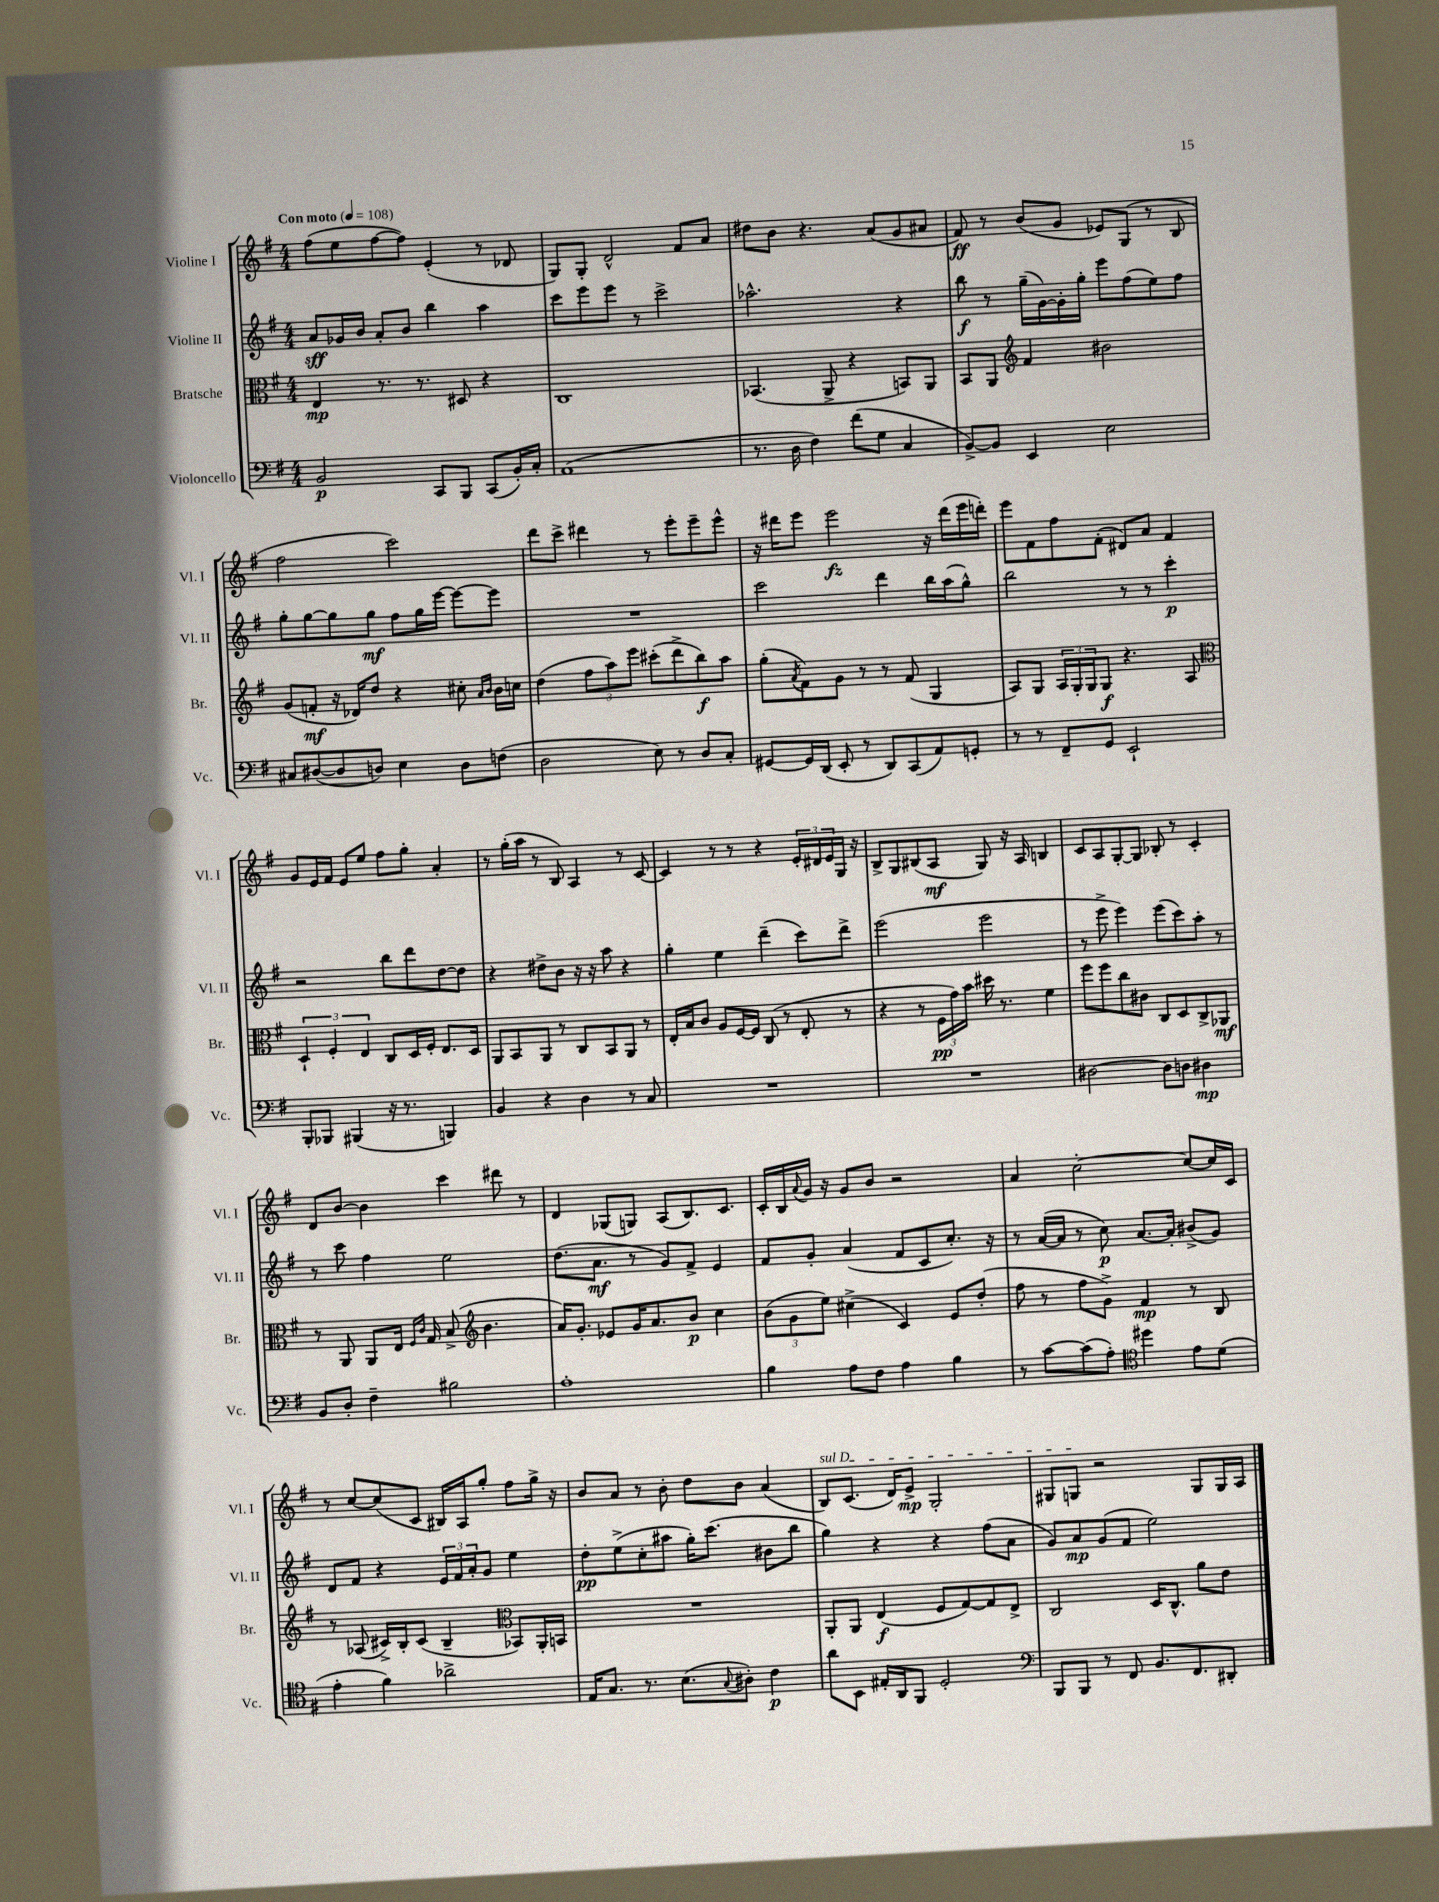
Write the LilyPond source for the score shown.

<<
\new StaffGroup <<
\new Staff = "s0" \with { instrumentName = "Violine I" shortInstrumentName = "Vl. I" } {
    \clef treble \key g \major \numericTimeSignature \time 4/4 \tempo "Con moto" 4 = 108
    fis''8( e''8 fis''8~ fis''8) e'4-.( r8 des'8 |
    g8) g8-. d'2-^ fis'8 a'8 |
    dis''8 b'8 r4. a'8( g'8 ais'8 |
    fis'8\ff) r8 b'8( g'8 ees'8) g8( r8 b8 |
    fis''2 c'''2) |
    d'''8 c'''8-> dis'''4 r8 e'''8-. e'''8-- e'''8-^ |
    r16 dis'''16 e'''8 e'''2\fz r16 dis'''16( e'''16 d'''16-.) |
    e'''8 fis'8 fis''8 fis'8-.( dis'8) a'8 fis'4 |
    g'8 e'16 fis'16 e'8 e''8 fis''8 g''8-. a'4-. |
    r8 g''16-.( a''16 r8 b8) a4 r8 c'8~ |
    c'4 r8 r8 r4 \tuplet 3/2 { e'16-. dis'16 e'16 } g16 r16 |
    b8-> g8 bis8( a8\mf g8) r16 a16 b4 |
    c'8 a8 g8~-. g8 bes8-. r8 c'4-. |
    d'8 b'8~ b'4 c'''4 dis'''8 r8 |
    d'4 ges8( g8) a8( b8.) c'8. |
    c'16-. b16 \appoggiatura { a'8 } g'16 r16 g'8 b'8 r2 |
    a'4 c''2~-. c''8~ c''16 c'16 |
    r8 c''8~ c''8( c'8 bis16) a16 g''8-. fis''8 g''16-> r16 |
    b'8 a'8 r8 b'8-. d''8 b'8 a'4( |
    \once \override TextSpanner.bound-details.left.text = \markup { \italic "sul D" } b8\startTextSpan) c'8.( d'16) e'8->\mp g2-. |
    gis8 g8\stopTextSpan r2 g8 g16 a16 \bar "|." |
}
\new Staff = "s1" \with { instrumentName = "Violine II" shortInstrumentName = "Vl. II" } {
    \clef treble \key g \major \numericTimeSignature \time 4/4
    a'8\sff ges'16 b'16 a'8-. b'8 b''4 a''4 |
    c'''8 e'''8 e'''8 r8 c'''2-> |
    aes''2.-^ r4 |
    b''8\f r8 g''16--( g'16~) g'16-. g''16-. e'''8 fis''8( e''8) fis''8 |
    g''8-. g''8~ g''8 g''8\mf fis''8 g''16 e'''16~ e'''8~ e'''8 |
    R1 |
    c'''2 d'''4 b''16 a''16( g''8-^) |
    b''2 r8 r8 c'''4-.\p |
    r2 b''8 d'''8 d''8~ d''8 |
    r4 dis''8-> b'8 r16 r16 a''8 r4 |
    g''4-. e''4 d'''4--( c'''8) d'''8-> |
    e'''2( e'''2 |
    r8 e'''8-> e'''4) e'''8( c'''8) a''8-. r8 |
    r8 c'''8 fis''4 e''2 |
    d''8.( a'8.\mf r8 g'8) fis'8-> e'4 |
    fis'8 g'8-. a'4( fis'8 c'8 c''8.-.) r16 |
    r8 a'16~( a'16 r8 c''8\p) a'8.~ a'16-. bis'8->( g'8) |
    d'8 fis'8 r4 \tuplet 3/2 { e'16 fis'16 a'16-. } g'8 e''4 |
    d''8-.\pp e''8->( c''8-. ais''8 g''16-.) c'''8.( bis'8 b''8 |
    g''4) r4 r4 fis''8( a'8 |
    g'8) a'8\mp g'8( fis'8 e''2) \bar "|." |
}
\new Staff = "s2" \with { instrumentName = "Bratsche" shortInstrumentName = "Br." } {
    \clef alto \key g \major \numericTimeSignature \time 4/4
    e4\mp r8. r8. dis8 r4 |
    c1 |
    bes,4.( a,8-> r4 b,8) a,8 |
    b,8 a,8 \clef treble fis'4 bis'2 |
    g'8( f'8-.\mf r16 des'16) d''8 r4 cis''8-. \grace { a'16 b'16 } b'16 c''16 |
    d''4( \tuplet 3/2 { fis''8 a''8) e'''8 } cis'''8-.( d'''8-> b''8\f) a''8 |
    g''8-.( \acciaccatura { a'8 } fis'8) g'8 r8 r8 fis'8( g4 |
    a8) g8 \tuplet 3/2 { a16 g16-. g16 } g8\f r4. a8 |
    \clef alto \tuplet 3/2 { d4-! fis4-. e4 } c8 d16 fis16-. e8. d16 |
    a,8 b,8 a,8 r8 c8 b,8 a,8 r8 |
    e16-. b16 c'8 a8 fis16~ fis16 c8( r8 e8-. r8 |
    r4 r8 \tuplet 3/2 { fis16\pp g'16) b'16 } dis''16 r8. fis'4 |
    fis''8 fis''8 c''8 cis'8 c8 d8 c8-> aes,8\mf |
    r8 a,8 a,8 e16 \grace { fis16 c'16 } g16 b8->( \clef treble b'4. |
    a'16) g'8.-. ees'8 g'16 a'8. b'8\p c''4 |
    \tuplet 3/2 { b'8( g'8 e''8) } cis''4->( c'4) e'8 d''8-.( |
    fis''8 r8 fis''8 g'8->) fis'4\mp r8 b8 |
    r8 aes8( cis'16->) b16-. cis'8( b4-- \clef alto bes,8) a,16-. b,16 |
    R1 |
    a,8-. a,8 e4\f( fis8 g8~) g8 e8-> |
    c2 d16 c8.-^ a'8 e'8 \bar "|." |
}
\new Staff = "s3" \with { instrumentName = "Violoncello" shortInstrumentName = "Vc." } {
    \clef bass \key g \major \numericTimeSignature \time 4/4
    b,2\p c,8 b,,8 c,8( b,16-.) c16-. |
    a,1( |
    r8. d16 fis4) fis'8( g8 c4 |
    b,8~->) b,8 e,4 e2 |
    cis8 dis8~( dis8 d8) e4 d8 f8( |
    d2 e8) r8 d8 c8-. |
    gis,8~ gis,16 d,16( e,8-. r8 d,8) c,8( a,8) g,8-. |
    r8 r8 fis,8-- g,8 e,2-! |
    b,,8-. bes,,8 bis,,4( r16 r8. b,,4) |
    b,4 r4 d4 r8 c8 |
    R1 |
    R1 |
    dis2~ dis8 d8 dis4\mp |
    b,8 d8-. fis4-- bis2 |
    a1-. |
    b4 a8 fis8 a4 b4 |
    r8 c'8~ c'8( a8-.) \clef tenor dis''4 e'8 d'8( |
    e'4-. fis'4) aes'2-> |
    e16 g8. r8. b8.( \appoggiatura { g8 } ais8-.) c'4\p |
    a'8 b,8 eis16-. a,16 fis,8 d2-. |
    \clef bass b,,8 b,,8 r8 fis,8 b,8. fis,8. dis,8-. \bar "|." |
}
>>
>>
\layout { \context { \Score \remove "Bar_number_engraver" } }
